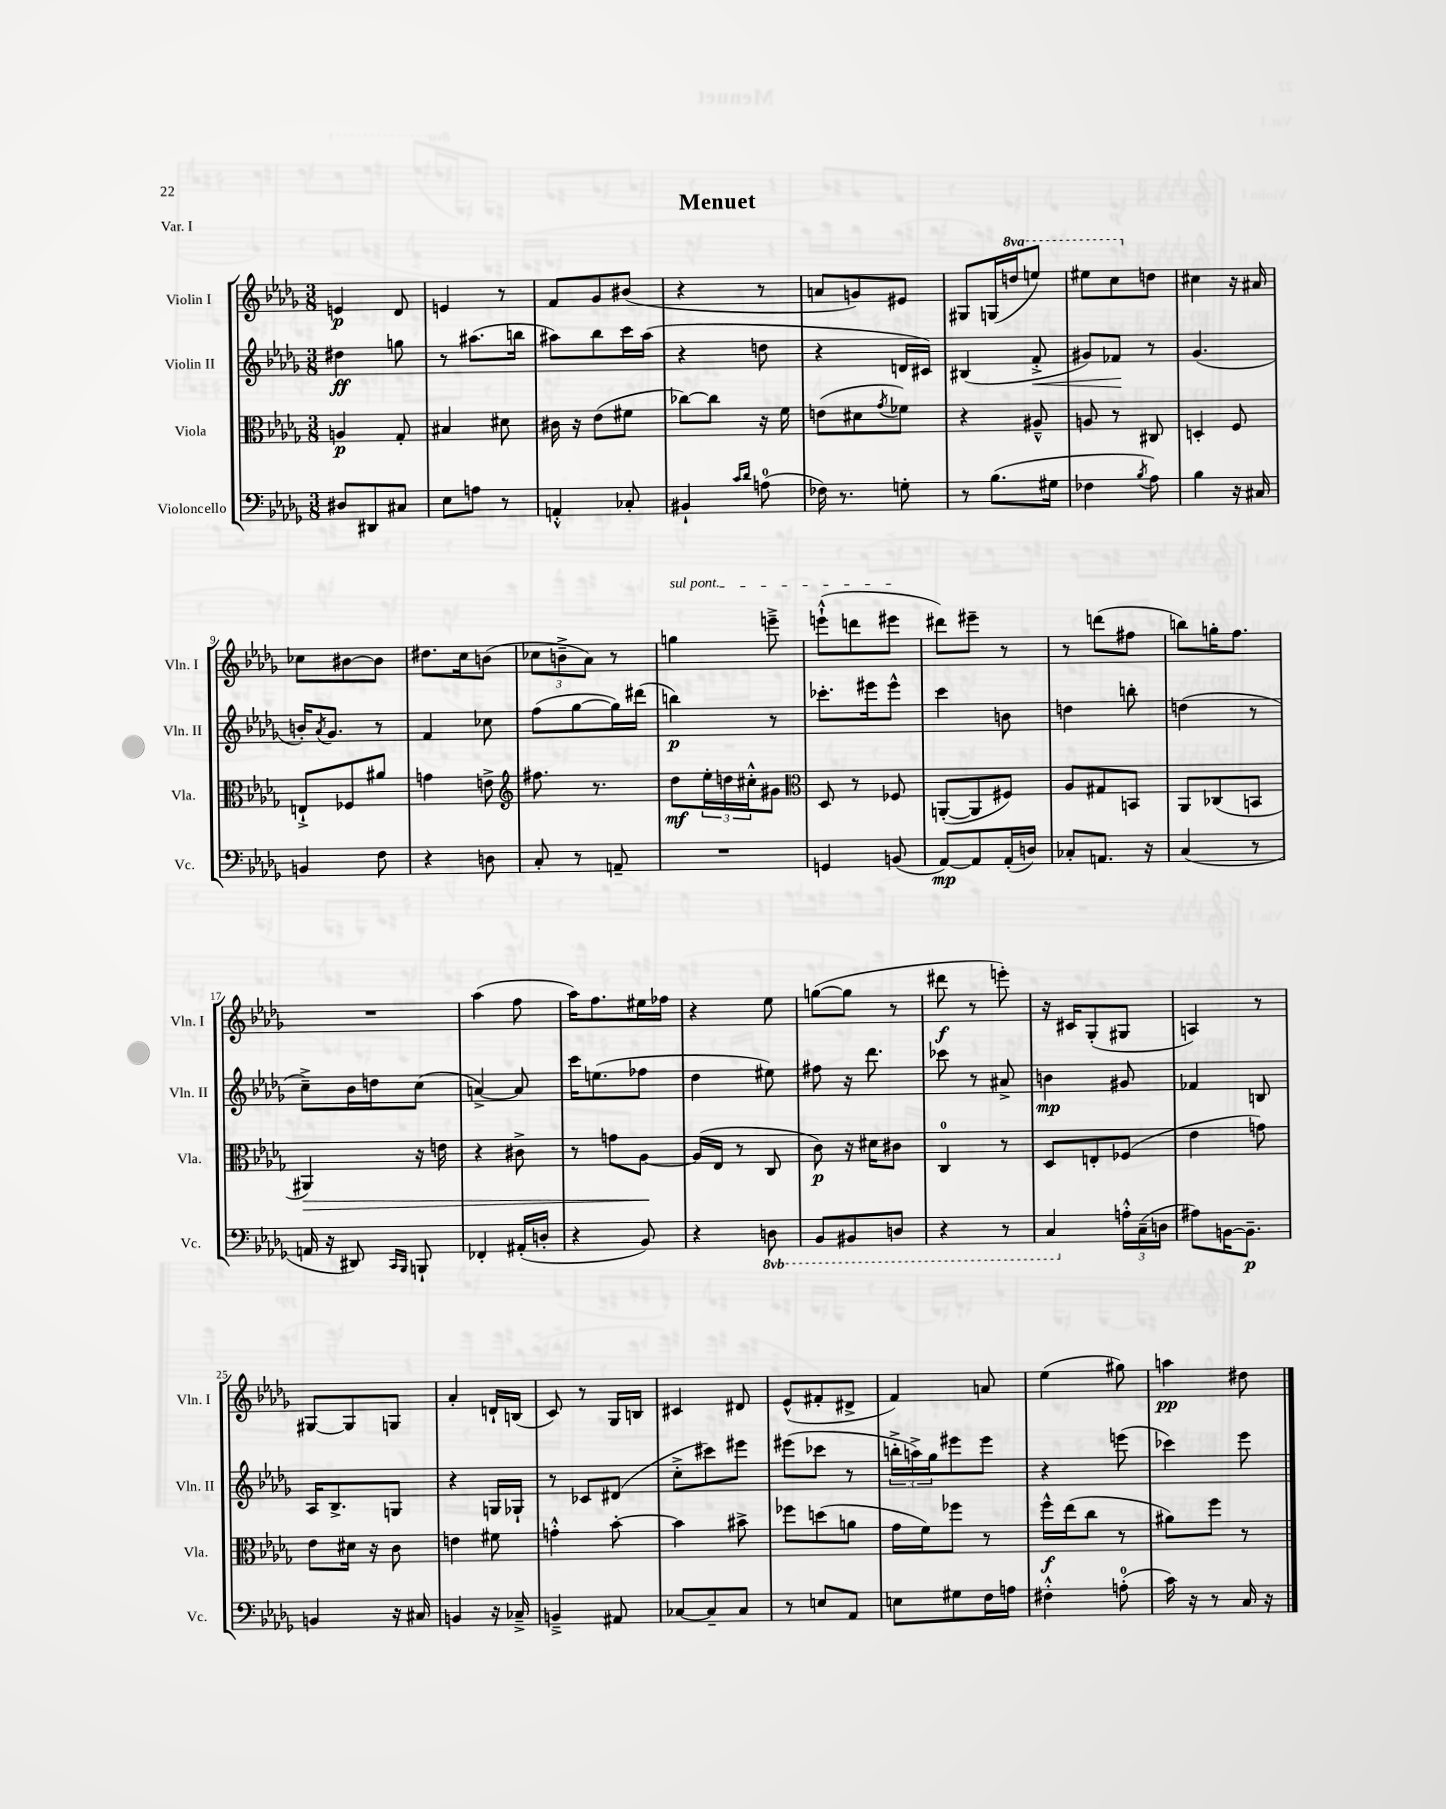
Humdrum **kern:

**kern	**kern	**kern	**kern
*staff4	*staff3	*staff2	*staff1
*clefF4	*clefC3	*clefG2	*clefG2
*k[b-e-a-d-g-]	*k[b-e-a-d-g-]	*k[b-e-a-d-g-]	*k[b-e-a-d-g-]
*M3/8	*M3/8	*M3/8	*M3/8
8D#	4A	4dd#	4e
8DD#	.	.	.
8C#	8G-'	8gg	8d-
=	=	=	=
8E-	4B#	8r	4e
8A	.	(8.aa#	.
8r	8d#	.	8r
.	.	16bb	.
=	=	=	=
4AA'^^	16c#	8aa#)	8f
.	16r	.	.
.	(8e-	8bb-	8g-
8C-'	8f#	16ccc	(8b#
.	.	(16aa#	.
=	=	=	=
4BB#`	[8cc-)	4r	4r
.	8cc-]	.	.
16qqc	.	.	.
16qqd-	.	.	.
(8A	16r	8dd	8r
.	16f	.	.
=	=	=	=
16F-)	(8e	4r	8a
8.r	.	.	.
.	8d#	.	8g)
.	8qg-	.	.
8G'	8f-)	16d	8e#
.	.	16c#)	.
=	=	=	=
8r	4r	(4B#	8G#
(8.B-	.	.	(16G
.	.	.	16ddd
.	8A#~^^	8f'^	8eee)
16G#	.	.	.
=	=	=	=
4F-	8A	8g#)	8eee#
.	8r	8f-	8ccc
8qB-	.	.	.
8A-)	8C#	8r	8dd
=	=	=	=
4B-	4D'	(4.g-	4cc#
16r	8F	.	16r
16C#	.	.	16a#
=	=	=	=
4BB	8E`^	16b')	8cc-
.	.	8qa-	.
.	.	8.g-	.
.	8F-	.	[8b#
8F	8a#	8r	8b#]
=	=	=	=
4r	4g	4f	8.dd#
.	.	.	16cc
8D	8e^	8cc-	(8b
=	=	=	=
*	*clefG2	*	*
8C'	8.ff#	(8ff	12cc-
.	.	.	12b~^
8r	.	[8gg-	.
.	.	.	12a-)
.	8.r	.	.
8AA~	.	16gg-])	8r
.	.	(16ddd#	.
=	=	=	=
4.r	8dd-	4bb)	4gg
.	24ee-'	.	.
.	24dd	.	.
.	24cc#'^^	.	.
.	8g#	8r	8eee~^
=	=	=	=
*	*clefC3	*	*
4GG	8D-	8.ccc-'	(8eee`^^
.	8r	.	8ddd
.	.	16eee#	.
(8BB	8F-	8eee#^^	8eee#
=	=	=	=
[8AA-)	([8AA'	4ccc	8ddd#)
8AA-]	8AA]	.	8eee#~
(16AA-'	8F#)	8b	8r
16D)	.	.	.
=	=	=	=
8C-'	8A-	4dd	8r
8.AA	8G#	.	(8ddd
.	8BB	8bb'	8ff#
16r	.	.	.
=	=	=	=
(4C	8AA-	(4dd	8bb)
.	(8C-	.	16gg'
.	.	.	8.ff
8r	8BB	8r	.
=	=	=	=
16AA	4AA#)	8cc~^)	4.r
16r	.	.	.
8DD#)	.	16b-	.
.	.	16dd	.
16qqCC	.	.	.
16qqBBB-	.	.	.
8BBB`	16r	(8cc	.
.	16e	.	.
=	=	=	=
4FF-'	4r	[4a^)	(4aa-
(16AA#'	8c#^	8a]	8ff
16D'	.	.	.
=	=	=	=
4r	8r	16ccc	16aa-)
.	.	(8.ee	8.ff
.	8g	.	.
8BB-)	[8A-	8ff-	16ee#
.	.	.	16ff-
=	=	=	=
4r	(16A-]	4dd-	4r
.	16E-	.	.
.	8r	.	.
8DD	8C	8ee#)	8ee-
=	=	=	=
8BBB-	8c)	8ff#	([8gg
8BBB#	16r	16r	8gg]
.	16d#	8.ddd-	.
8DD	8c#	.	8r
=	=	=	=
4r	4C	8ccc-	8ddd#
.	.	8r	8r
8r	8r	8a#^	8eee')
=	=	=	=
4CC	8D-	4b	16r
.	.	.	16c#
.	8E'	.	(8G-'
24A'^^	(8F-	8g#	8G#
(24C~	.	.	.
24D	.	.	.
=	=	=	=
8A#)	4e-	4f-	4A)
[16BB	.	.	.
8.BB~]	.	.	.
.	8g)	8B	8r
=	=	=	=
4BB	8e-	16A-	[8G#
.	.	8.B-^	.
.	16d#	.	8G#]
.	16r	.	.
16r	8c	8G	8G
16C#	.	.	.
=	=	=	=
4BB	4e	4r	4a-'
16r	8f#	16G	16d`
16C-~^	.	16G-`	(16B
=	=	=	=
4BB~^	4g'^^	8r	8c)
.	.	8c-	8r
8AA#	[8b-'	(8d#	16G-
.	.	.	16B
=	=	=	=
[8C-	4b-]	8cc'^	4c#
8C-~]	.	8ccc#)	.
8C-	8b#^	8eee#	8d#
=	=	=	=
8r	8ff-	(8eee#	(8e-^^
8E	(8dd	8ccc-	8f#'
8AA-	8a	8r	8d#^
=	=	=	=
8E	16g-	24bb'^	4f)
.	.	24aa^)	.
.	16f)	.	.
.	.	24gg-	.
8G#	8ff-	8eee#	.
16F	8r	8eee#	8a
16A	.	.	.
=	=	=	=
4F#'^^	16ff^^	4r	(4ee-
.	(16ee-	.	.
.	8cc	.	.
(8A'	8r	(8eee	8gg#)
=	=	=	=
16c)	8a#)	4ccc-)	4aa
16r	.	.	.
8r	8ff	.	.
16C	8r	8eee-	8dd#
16r	.	.	.
==	==	==	==
*-	*-	*-	*-
